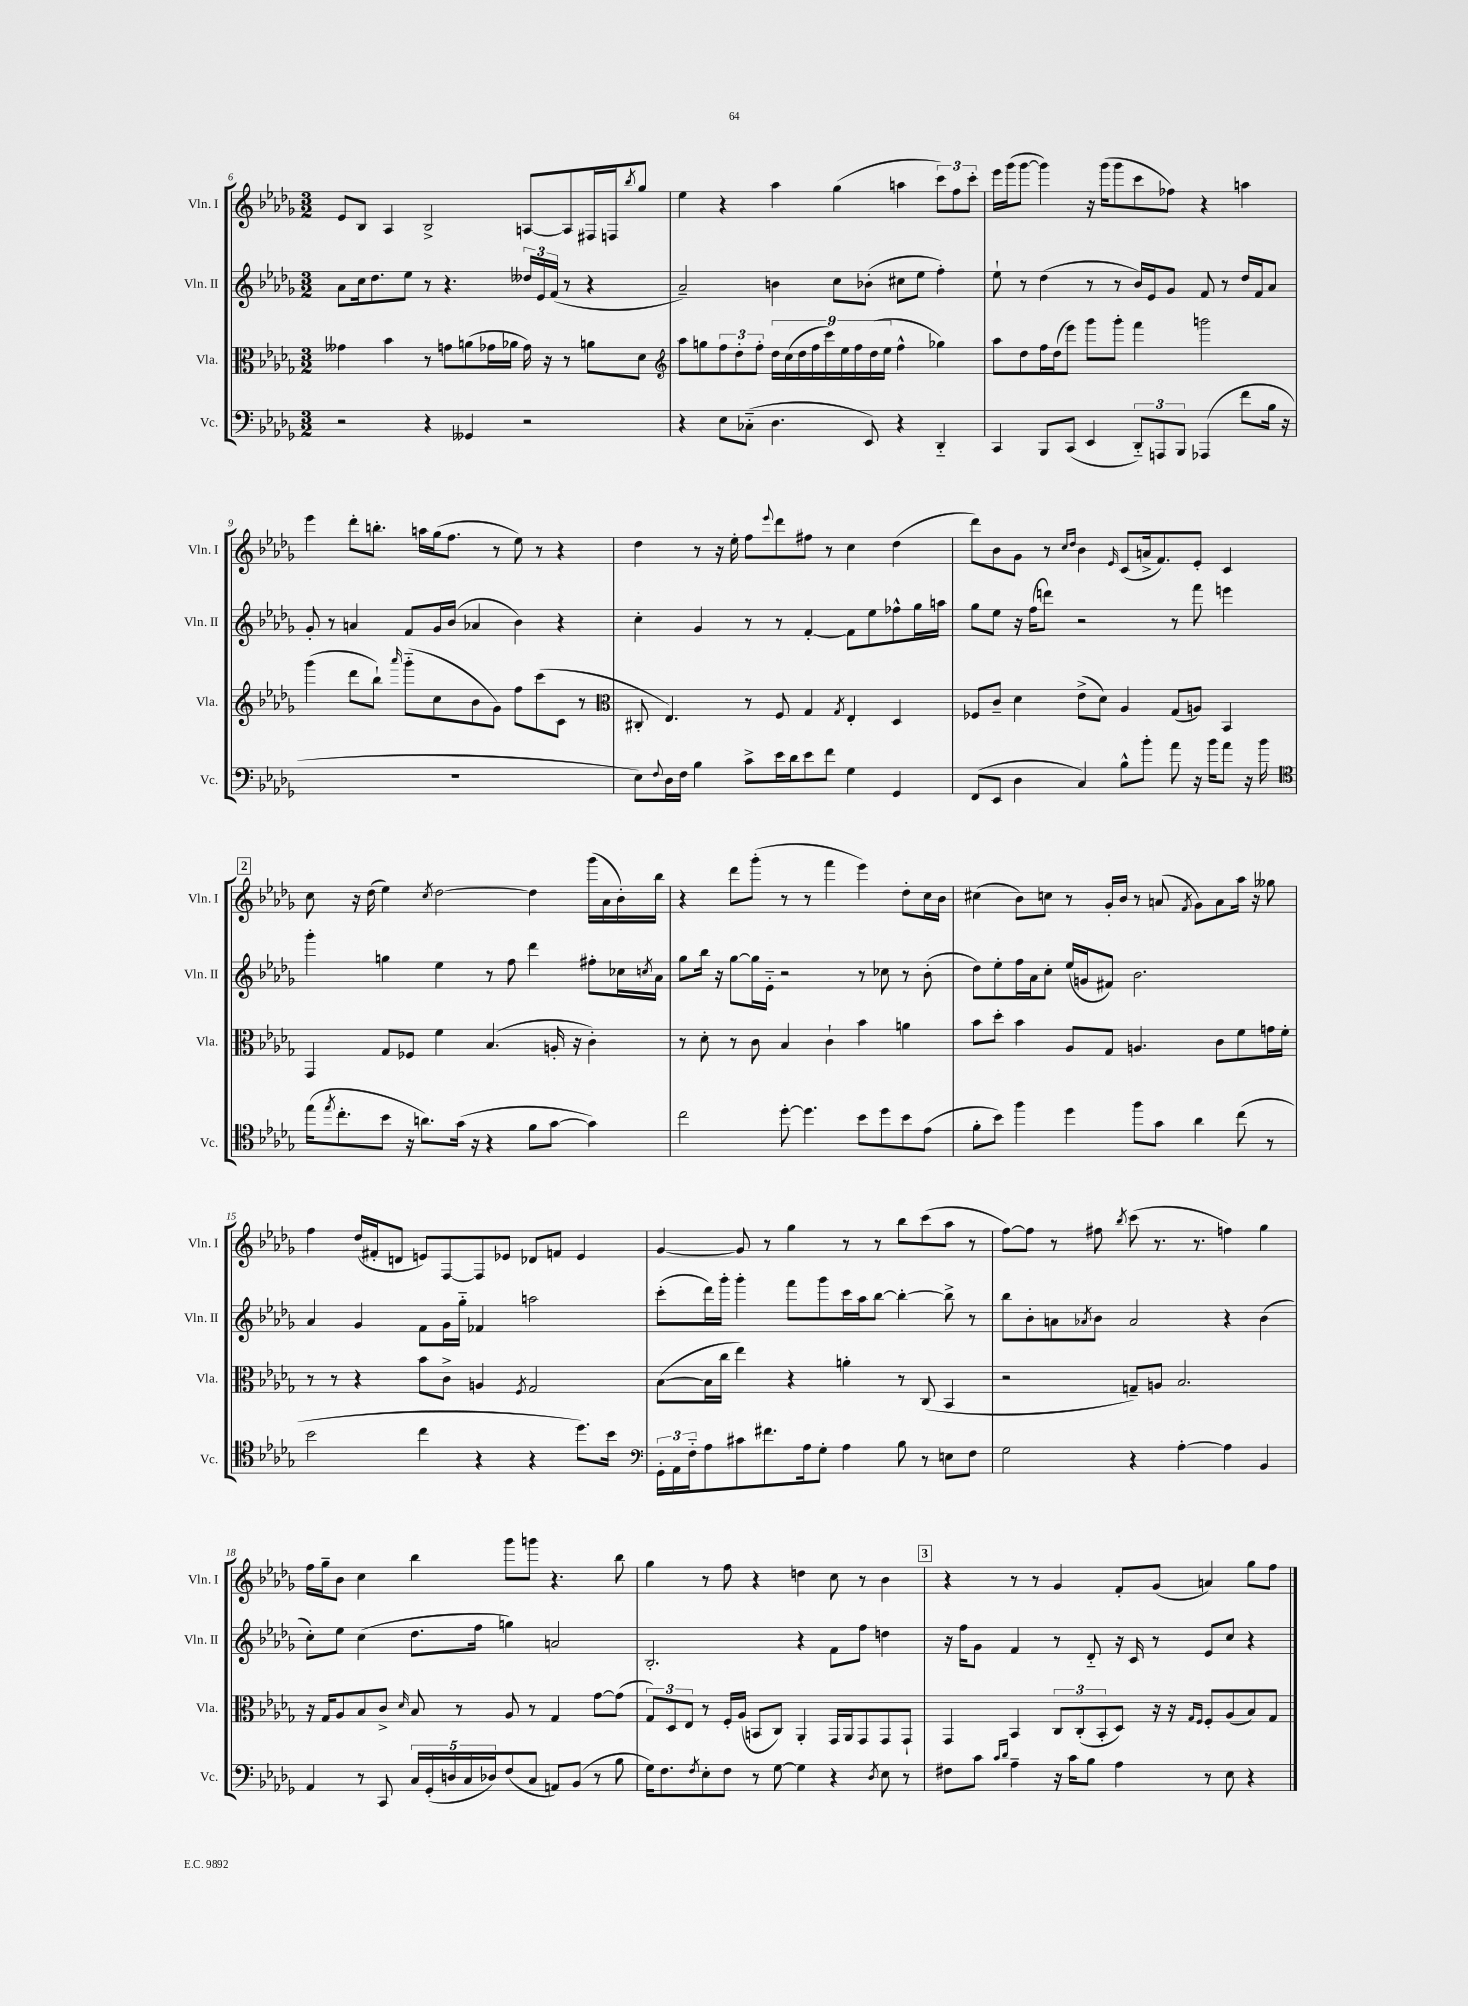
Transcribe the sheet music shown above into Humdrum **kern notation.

**kern	**kern	**kern	**kern
*part4	*part3	*part2	*part1
*staff4	*staff3	*staff2	*staff1
*I"Vc.	*I"Vla.	*I"Vln. II	*I"Vln. I
*I'Vc.	*I'Vla.	*I'Vln. II	*I'Vln. I
*clefF4	*clefC3	*clefG2	*clefG2
*k[b-e-a-d-g-]	*k[b-e-a-d-g-]	*k[b-e-a-d-g-]	*k[b-e-a-d-g-]
*M3/2	*M3/2	*M3/2	*M3/2
=6	=6	=6	=6
2r	4g--X\	8a-\L	8e-/L
.	.	16cc\k	8B-/J
.	.	8.dd-\	.
.	4b-\	.	4A-/
.	.	8ee-\J	.
4r	8r	8r	2B-^/
.	8gn\L	4.r	.
4GG--X/	(8an\	.	.
.	16g-X\L	.	.
.	16a-X\JJ	.	.
2r	16g-\)	24dd--X/LL	[8An/L
.	.	24e-/	.
.	16r	.	.
.	.	(24f/JJ	.
.	8r	8r	8A/]
.	8an\L	4r	16F#X/L
.	.	.	16Fn/J
.	.	.	8qbb-/
.	8d-\J	.	8gg-/J
=7	=7	=7	=7
*	*clefG2	*	*
4r	8aa-\L	2a-~/)	4ee-\
.	8ggn\	.	.
8E-\L	12ff\	.	4r
.	12dd-'\	.	.
(8C-X\J	.	.	.
.	12ff'\J	.	.
4.D-\	18dd-\LL	4bn\	4aa-\
.	(18cc\	.	.
.	18dd-\	.	.
.	18ff\	.	.
.	18ccc\)	.	.
.	.	8cc\L	(4gg-\
.	18ee-\	.	.
.	18ff\	.	.
8EE-/)	.	(8b-X'\J	.
.	(18dd-\	.	.
.	18ee-\JJ	.	.
4r	4ff^^\	8cc#X\L	4aan\
.	.	8ee-\J	.
4DD-/	4gg-X\)	4ff'\)	12ccc\L)
.	.	.	12ff\
.	.	.	12ccc'\J
=8	=8	=8	=8
4CC/	8aa-\L	8ee-`\	16eee-\LL
.	.	.	(16ggg-\J
.	8dd-\	8r	[8ggg-\J
8BBB-/L	16ff\L	(4dd-\	4ggg-\])
.	(16dd-\J	.	.
(8CC/J	8eee-\J)	.	.
4EE-/	8ggg-\L	8r	16r
.	.	.	(16ggg-\KL
.	8ggg-'\J	8r	8ggg-\
12DD-/L)	4fff\	16b-/LL)	8ccc\
.	.	16e-/J	.
12AAAn/	.	.	.
.	.	8g-/J	8ff-X\J)
12BBB-/J	.	.	.
(4AAA-X/	2gggn\	8f/	4r
.	.	8r	.
8f\L	.	16dd-/LL	4aan\
.	.	16f/J	.
16B-\Jk	.	8a-/J	.
16r	.	.	.
!!LO:LB:g=z
=9	=9	=9	=9
1.r	(4ggg-\	8g-'/	4eee-\
.	.	8r	.
.	8ddd-\L	4an/	8ddd-'\L
.	8bb-`\J)	.	8.bbn'\J
.	16qqaaa-/	.	.
.	(8ggg-\L	8f/L	.
.	.	.	16aan\LL
.	8cc\	16g-/L	(16gg-\J
.	.	(16b-/JJ	8.ff\J
.	8b-\	4a-X/	.
.	8g-\J)	.	8r
.	8ff\L	4b-\)	8ee-\)
.	(8ccc\	.	8r
.	8c\J	4r	4r
.	8r	.	.
=10	=10	=10	=10
*	*clefC3	*	*
8E-\L)	8C#X'/	4cc'\	4dd-\
8qqF/	.	.	.
16D-\L	4.E-/)	.	.
16F\JJ	.	.	.
4B-\	.	4g-/	8r
.	.	.	16r
.	.	.	16ee-'\
8c^\L	8r	8r	8ff\L
.	.	.	8qqeee-/
16e-\L	8F/	8r	8ddd-\
16d-\J	.	.	.
8e-\	4G-/	[4f'/	8ff#X\J
8f\J	.	.	8r
.	8qG-/	.	.
4G-\	4E-'/	8f\L]	4cc\
.	.	8ee-\	.
4GG-/	4D-/	8ff-X^^\	(4dd-\
.	.	16gg-\L	.
.	.	16aan\JJ	.
=11	=11	=11	=11
(8FF/L	8F-X/L	8gg-\L	8ddd-\L)
8EE-/J	8c~/J	8ee-\J	8b-\
4D-\	4d-\	16r	8g-\J
.	.	(16ff\KL	.
.	.	8dddn\J)	8r
.	.	.	16qqcc/LL
.	.	.	16qqdd-/JJ
4C/)	(8e-^\L	2r	4b-\
.	8d-\J)	.	.
.	.	.	16qqe-/
8B-^^\L	4A-/	.	(8c/L
8b-'\J	.	.	16an^/k
.	.	.	8.f/)
8a-\	(8G-/L	8r	.
16r	8An/J)	8fff\	8e-'/J
16b-\KL	.	.	.
8a-\J	4BB-/	4eeen\	4c/
16r	.	.	.
16b-\	.	.	.
!!LO:LB:g=z
!!LO:REH:place=s1:t=2
=12	=12	=12	=12
*clefC4	*	*	*
(16ee-\KL	4GG-/	4ggg-'\	8cc\
8qee-/	.	.	.
8.cc'\	.	.	.
.	.	.	16r
.	.	.	(16dd-\
8b-\J	8G-/L	4ggn\	4ee-\)
16r	8F-X/J	.	.
8.an\L)	.	.	.
.	.	.	8qcc/
.	4f\	4ee-\	[2dd-\
(16g-\Jk	.	.	.
16r	.	.	.
4r	(4.B-/	8r	.
.	.	8ff\	.
8f\L	.	4ddd-\	4dd-\]
[8g-\J	16An'/	.	.
.	16r	.	.
4g-\])	4c'\)	8ff#X'\L	(16ggg-\LL
.	.	.	16a-\
.	.	16cc-X\L	16b-'\)
.	.	8qccn/	.
.	.	16a-\JJ	16bb-\JJ
=13	=13	=13	=13
2cc\	8r	8gg-\L	4r
.	8d-'\	16bb-\Jk	.
.	.	16r	.
.	8r	[8gg-\L	8ddd-\L
.	8c\	16gg-\L]	(8ggg-'\J
.	.	16e-\JJ	.
[8dd-'\	4B-/	2r	8r
4.dd-\]	.	.	8r
.	4c`\	.	4fff\
8b-\L	4b-\	8r	4eee-\)
8dd-\	.	8cc-X\	.
8b-\	4an\	8r	8dd-'\L
(8e-\J	.	(8b-'\	16cc\L
.	.	.	16b-\JJ
=14	=14	=14	=14
8f'\L	8b-\L	8dd-\L)	(4cc#X\
8b-\J)	8dd-'\J	8ee-'\	.
4ff\	4b-\	16ff\L	8b-\L)
.	.	16a-\J	.
.	.	8cc'\J	8ccn\J
4dd-\	8A-/L	(16ee-/LL	8r
.	.	16gn/J	.
.	8G-/J	8f#X/J)	16g-'/LL
.	.	.	16b-/JJ
8ff\L	4.An/	2.b-\	8r
8g-\J	.	.	(8an/
.	.	.	8qf/
4a-\	.	.	8g-\L)
.	8c\L	.	8a\
(8cc\	8f\	.	16aa-\Jk
.	.	.	16r
8r	16gn\L	.	8gg--X\
.	16f'\JJ	.	.
!!LO:LB:g=z
=15	=15	=15	=15
2b-\	8r	4a-/	4ff\
.	8r	.	.
.	4r	4g-/	(16dd-/LL
.	.	.	16f#X'/J
.	.	.	8dn/J
4cc\	8b-\L	8f\L	8en/L)
.	8c^\J	16g-\L	[8F/
.	.	16gg-\JJ	.
4r	4An/	4f-X/	8F/]
.	.	.	8e-X/J
.	8qF/	.	.
4r	2G-/	2aan\	8d-X/L
.	.	.	8fn/J
8.dd-\L)	.	.	4e-/
16b-\Jk	.	.	.
=16	=16	=16	=16
*clefF4	*	*	*
24GG-'\LL	([8B-\L	(8ccc'\L	[4g-/
24AA-\	.	.	.
24F\J	.	.	.
8A-\	16B-\L]	16ddd-\L)	.
.	16cc\JJ	16ggg-'\JJ	.
8c#X\	4ee-\)	4ggg-'\	8g-/]
8.f#X\	.	.	8r
.	4r	8fff\L	4gg-\
16A-\k	.	.	.
8G-'\J	.	8ggg-\	.
4A-\	4an'\	16ccc\L	8r
.	.	16aa-\J	.
.	.	[8bb-\J	8r
8B-\	8r	4bb-'\_	8bb-\L
8r	(8C/	.	(8ccc\
8En\L	4BB-/	8bb-^\]	8aa-\J
8F\J	.	8r	8r
=17	=17	=17	=17
2G-\	2r	8bb-\L	[8ff\L)
.	.	8b-'\	8ff\J]
.	.	8an\	8r
.	.	8qa-X/	.
.	.	8b-\J	8ff#X\
.	.	.	8qbb-/
4r	8Gn~/L)	2a-/	(8ccc\
.	8An/J	.	8.r
[4A-'\	2.B-/	.	.
.	.	.	8.r
4A-\]	.	4r	4ffn\)
4BB-/	.	(4b-\	4gg-\
!!LO:LB:g=z
=18	=18	=18	=18
4AA-/	16r	8cc'\L)	16ff\LL
.	16G-/KL	.	16gg-~\J
.	8A-/	8ee-\J	8b-\J
8r	8B-/	(4cc\	4cc\
8CC/	8c^/J	.	.
.	16qqd-/	.	.
20C/LL	8B-/	8.dd-\L	4bb-\
(20GG-'/	.	.	.
20Dn/	.	.	.
.	8r	.	.
20C/	.	.	.
.	.	16ff\Jk	.
20D-X/J)	.	.	.
(8F/	8A-/	4ggn\)	8ggg-\L
8C/J	8r	.	8gggn\J
8AAn/L)	4G-/	2an/	4.r
(8BB-/J	.	.	.
8r	[8g-\L	.	.
8B-\	(8g-\J]	.	8bb-\
=19	=19	=19	=19
16G-\KL)	12G-/L)	2.B-'/	4gg-\
8.F\	.	.	.
.	12D-/	.	.
.	12E-/J	.	.
8qF/	.	.	.
8E-'\	8r	.	8r
8F\J	16F'/LL	.	8ff\
.	(16A-/JJ	.	.
8r	8BBn/L	.	4r
[8G-\	8C/J)	.	.
4G-\]	4AA-'/	4r	4ddn\
4r	16GG-/LL	8f\L	8cc\
.	16AA-/J	.	.
.	8GG-/	8ff\J	8r
8qD-/	.	.	.
8E-\	8GG-/	4ddn\	4b-\
8r	8GG-`/J	.	.
!!LO:REH:place=s1:t=3
=20	=20	=20	=20
8F#X\L	4GG-/	16r	4r
.	.	16ff\KL	.
8c\J	.	8g-\J	.
16qqc/LL	.	.	.
16qqd-/JJ	.	.	.
4A-~\	4BB-/	4f/	8r
.	.	.	8r
16r	12C/L	8r	4g-/
16c\KL	.	.	.
.	(12C'/	.	.
8B-\J	.	8d-/	.
.	12BB-'/	.	.
4A-\	8D-/J)	16r	8f'/L
.	.	16c/	.
.	16r	8r	(8g-/J
.	16r	.	.
.	16qqG-/LL	.	.
.	16qqF/JJ	.	.
8r	8F'/L	8e-/L	4an/)
8E-\	(8A-/	8cc/J	.
4r	8B-/)	4r	8gg-\L
.	8G-/J	.	8ff\J
==	==	==	==
*-	*-	*-	*-
